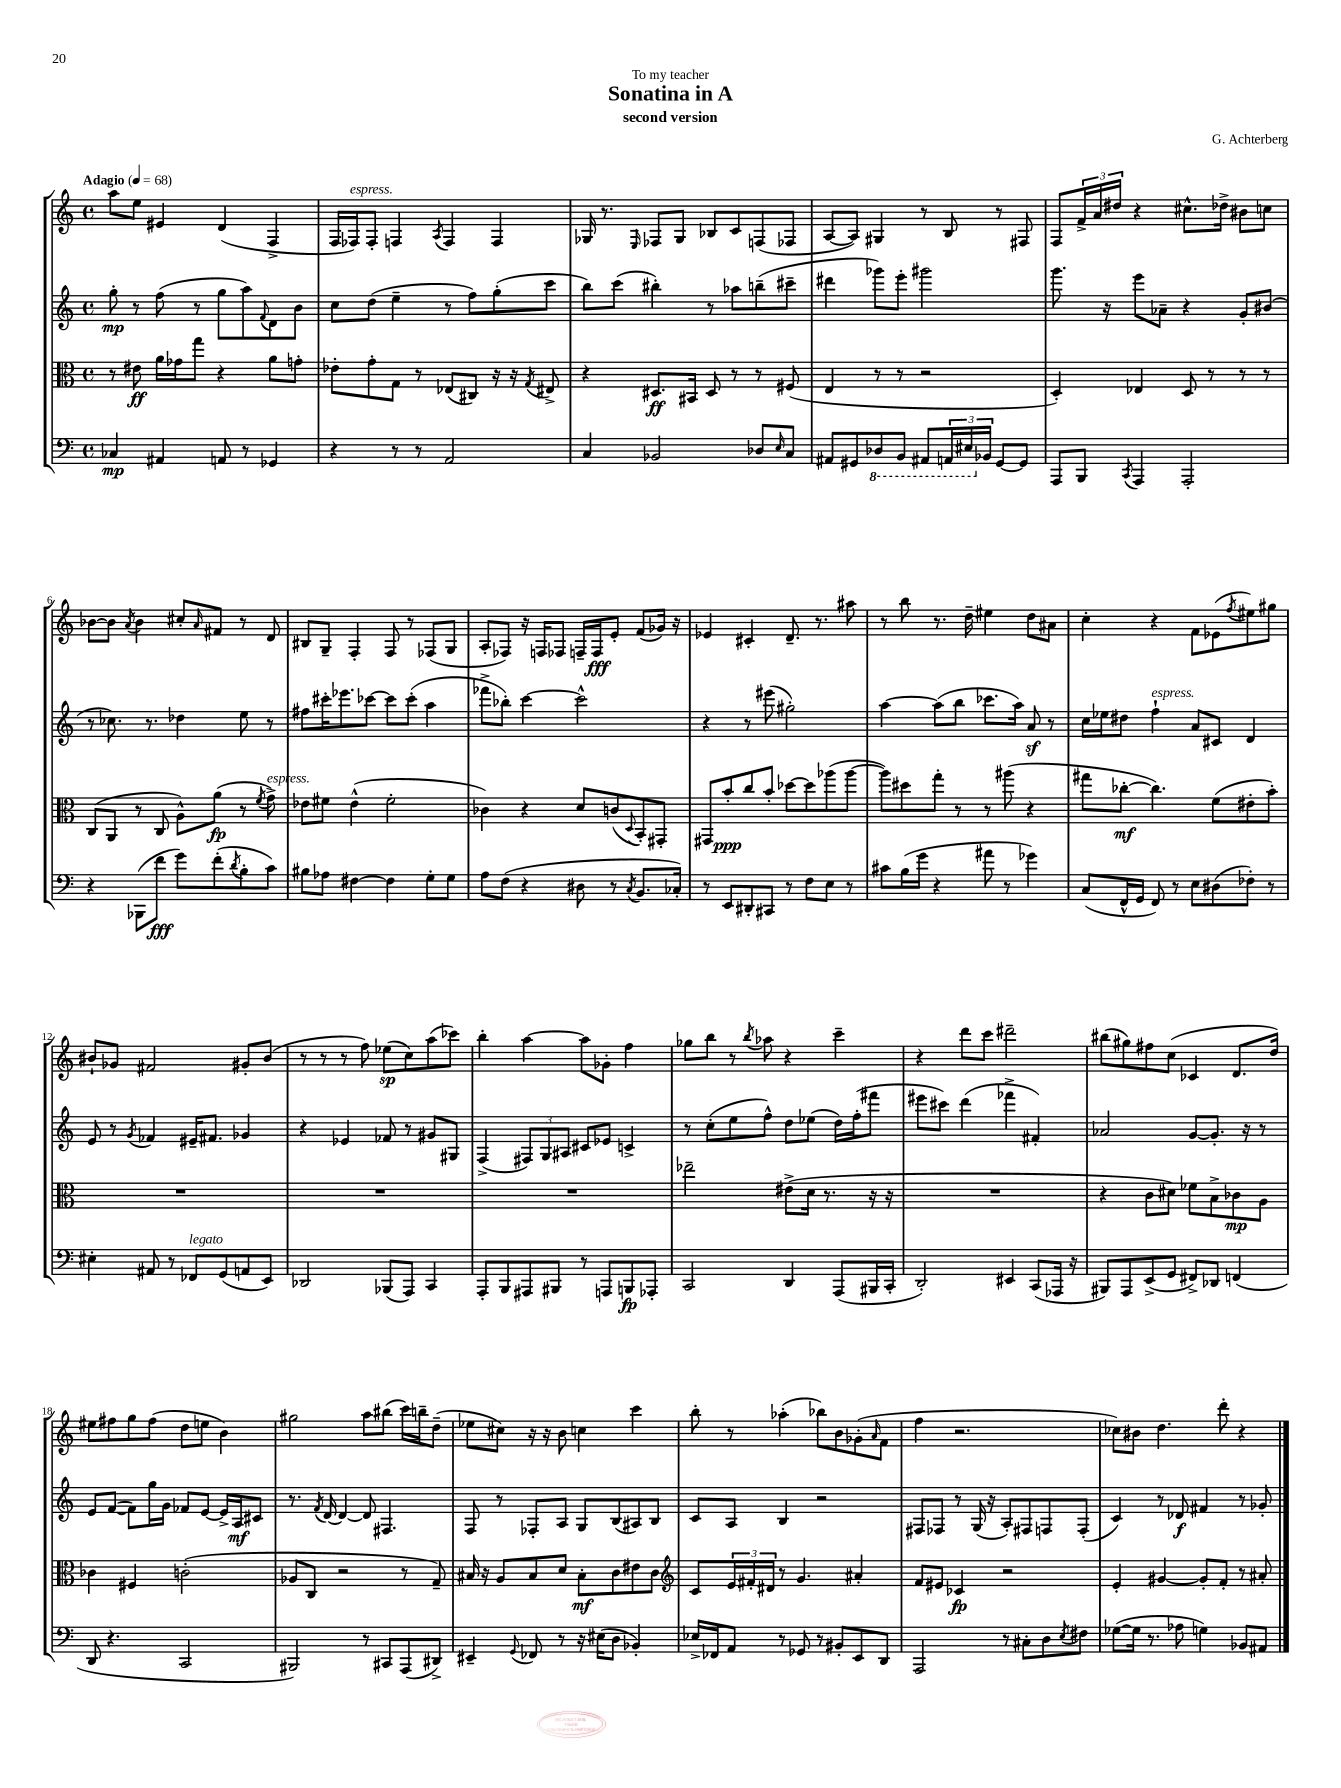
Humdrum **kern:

**kern	**dynam	**kern	**dynam	**kern	**dynam	**kern	**dynam
*part4	*part4	*part3	*part3	*part2	*part2	*part1	*part1
*staff4	*staff4	*staff3	*staff3	*staff2	*staff2	*staff1	*staff1
*clefF4	*	*clefC3	*	*clefG2	*	*clefG2	*
*k[]	*	*k[]	*	*k[]	*	*k[]	*
*M4/4	*	*M4/4	*	*M4/4	*	*M4/4	*
*met(c)	*	*met(c)	*	*met(c)	*	*met(c)	*
*MM68	*	*MM68	*	*MM68	*	*MM68	*
=1	=1	=1	=1	=1	=1	=1	=1
!	!	!	!	!	!	!LO:TX:a:B:t=Adagio	!
4C-X/	mp	8r	.	8gg'\	mp	8aa\L	.
.	.	8e#X\	ff	8r	.	8ee\J	.
4AA#X/	.	16a\LL	.	(8ff\	.	4e#X/	.
.	.	16g-X\J	.	.	.	.	.
.	.	8gg\J	.	8r	.	.	.
8AAn/	.	4r	.	8gg\L	.	(4d/	.
8r	.	.	.	8aa\)	.	.	.
.	.	.	.	8qqf/	.	.	.
4GG-X/	.	8a\L	.	8d\	.	4F^/	.
.	.	8gn'\J	.	8b\J	.	.	.
=2	=2	=2	=2	=2	=2	=2	=2
4r	.	8e-X'\L	.	8cc\L	.	16F/LL	.
!	!	!	!	!	!	!LO:TX:a:i:t=espress.	!
.	.	.	.	.	.	16F-X/J)	.
.	.	8g'\	.	(8dd\J	.	8F-'/J	.
8r	.	8G\J	.	4ee~\	.	4Fn/	.
8r	.	8r	.	.	.	.	.
.	.	.	.	.	.	8qA/	.
2AA/	.	(8E-X/L	.	8r	.	4F/	.
.	.	8C#X/J)	.	8ff\L)	.	.	.
.	.	16r	.	(8gg'\	.	4F/	.
.	.	16r	.	.	.	.	.
.	.	8qG/	.	.	.	.	.
.	.	8E#X^/	.	8ccc\J	.	.	.
=3	=3	=3	=3	=3	=3	=3	=3
4C/	.	4r	.	8bb\L)	.	16G-X/	.
.	.	.	.	.	.	8.r	.
.	.	.	.	(8ccc\J	.	.	.
.	.	.	.	.	.	16qqE/	.
2BB-X/	.	8.D#X/L	ff	4bb#X'\)	.	8F-X/L	.
.	.	.	.	.	.	8G-/J	.
.	.	16BB#X/Jk	.	.	.	.	.
.	.	8D#/	.	8r	.	8B-X/L	.
.	.	8r	.	8aa-X\L	.	8c/	.
8D-X/L	.	8r	.	(8bbn~\	.	(8Fn/	.
16qqE/	.	.	.	.	.	.	.
8C/J	.	(8F#X/	.	8ccc#X~\J	.	8F-X/J	.
=4	=4	=4	=4	=4	=4	=4	=4
8AA#X/L	.	4E/	.	4ddd#X\	.	[8A/L	.
8GG#X/	.	.	.	.	.	8A/J])	.
*8ba	*	*	*	*	*	*	*
8DD-X/	.	8r	.	8ggg-X\L)	.	4G#X/	.
8BBB/J	.	8r	.	8eee'\J	.	.	.
8AAA#X/L	.	2r	.	2ggg#X\	.	8r	.
24AAAn/L	.	.	.	.	.	8B/	.
24EE#X/	.	.	.	.	.	.	.
*X8ba	*	*	*	*	*	*	*
24BB-X/JJ	.	.	.	.	.	.	.
[8GG#/L	.	.	.	.	.	8r	.
8GG#/J]	.	.	.	.	.	8F#X/	.
=5	=5	=5	=5	=5	=5	=5	=5
8AAA/L	.	4D'/)	.	8.ggg\	.	8F/L	.
8BBB/J	.	.	.	.	.	24f^/L	.
.	.	.	.	.	.	24a/	.
.	.	.	.	16r	.	.	.
.	.	.	.	.	.	24dd#X/JJ	.
8qCC/	.	.	.	.	.	.	.
4AAA/	.	4E-X/	.	8eee\L	.	4r	.
.	.	.	.	8a-X~\J	.	.	.
2AAA'/	.	8D/	.	4r	.	8.cc#X^^\L	.
.	.	8r	.	.	.	.	.
.	.	.	.	.	.	16dd-X^\Jk	.
.	.	8r	.	8g'/L	.	8b#X\L	.
.	.	8r	.	(8b#X/J	.	8ccn\J	.
!!LO:LB:g=z
=6	=6	=6	=6	=6	=6	=6	=6
4r	.	(8C/L	.	8r	.	[8b-X\L	.
.	.	8AA/J	.	8.cc-X\)	.	8b-\J]	.
.	.	.	.	.	.	8qa/	.
(8BBB-X\L	.	8r	.	.	.	4b-\	.
.	.	.	.	8.r	.	.	.
8f\J	fff	8C/	.	.	.	.	.
8g\L)	.	8A^^\L)	.	4dd-X\	.	8cc#X'/L	.
.	.	.	.	.	.	16qqa/	.
(8f'\	.	(8a\J	fp	.	.	8f#X/J	.
8qd/	.	.	.	.	.	.	.
8B'\	.	8r	.	8ee\	.	8r	.
.	.	8qf/	.	.	.	.	.
!	!	!LO:TX:a:i:t=espress.	!	!	!	!	!
8c\J)	.	8g^\)	.	8r	.	8d/	.
=7	=7	=7	=7	=7	=7	=7	=7
8B#X\L	.	8e-X\L	.	8ff#X\L	.	8B#X/L	.
8A-X\J	.	8f#X\J	.	16ccc#X'\K	.	8G~/J	.
.	.	.	.	8.eee-X\	.	.	.
[4F#X\	.	(4e-^^\	.	.	.	4F'/	.
.	.	.	.	[8ccc-X\J	.	.	.
4F#\]	.	2f#'\	.	8ccc-\L]	.	8F/	.
.	.	.	.	(8ccc-'\J	.	8r	.
8G'\L	.	.	.	4aa\	.	(8F-X/L	.
8G\J	.	.	.	.	.	8G/J	.
=8	=8	=8	=8	=8	=8	=8	=8
8A\L	.	4c-X\)	.	8fff-X^\L	.	8A'/L	.
(8F\J	.	.	.	8bb-X'\J)	.	8F-X/J)	.
4r	.	4r	.	[4ccc\	.	16r	.
.	.	.	.	.	.	16Fn/KL	.
.	.	.	.	.	.	8F-X/J	.
8D#X\	.	8d/L	.	2ccc^^\]	.	16Fn~/LL	.
.	.	.	.	.	.	16F/J	fff
8r	.	(8cn/	.	.	.	8e'/J	.
8qC/	.	8qqD/	.	.	.	.	.
8.BB/L	.	8BB'/)	.	.	.	(8f/L	.
.	.	8GG#X'/J	.	.	.	16g-X/Jk)	.
16C-X'/Jk)	.	.	.	.	.	16r	.
=9	=9	=9	=9	=9	=9	=9	=9
8r	.	8GG#X/L	.	4r	.	4e-X/	.
8EE/L	.	8b'/	ppp	.	.	.	.
8DD#X'/	.	8cc/	.	8r	.	4c#X'/	.
8CC#X/J	.	8b'/J	.	(8eee#X\	.	.	.
8r	.	[8dd-X\L	.	2gg#X'\)	.	8.d~/	.
8F\L	.	8dd-\]	.	.	.	.	.
.	.	.	.	.	.	8.r	.
8E\J	.	(8aa-X\	.	.	.	.	.
8r	.	[8aa-\J	.	.	.	8aa#X\	.
=10	=10	=10	=10	=10	=10	=10	=10
8c#X\L	.	8aa-\L])	.	[4aa\	.	8r	.
(16B\L	.	8dd#X\	.	.	.	8bb\	.
16g\JJ	.	.	.	.	.	.	.
4r	.	8gg'\J	.	(8aa\L]	.	8.r	.
.	.	8r	.	8bb\J	.	.	.
.	.	.	.	.	.	16dd~\	.
8a#X\	.	8r	.	8.ccc-X\L	.	4ee#X\	.
8r	.	(8aa#X\	.	.	.	.	.
.	.	.	.	16aa\Jk)	.	.	.
4g-X\)	.	4r	.	8az/	.	8dd\L	.
.	.	.	.	8r	.	8a#X\J	.
=11	=11	=11	=11	=11	=11	=11	=11
(8C/L	.	8gg#X\L	.	16cc\LL	.	4cc'\	.
.	.	.	.	16ee-X\J	.	.	.
16FF^^/L	.	[8cc-X'\J	mf	8dd#X\J	.	.	.
16GG/JJ	.	.	.	.	.	.	.
!	!	!	!	!LO:TX:a:i:t=espress.	!	!	!
8FF/)	.	4.cc-\])	.	4ff`\	.	4r	.
8r	.	.	.	.	.	.	.
8E\L	.	.	.	8a/L	.	8f\L	.
(8D#X\	.	(8f\L	.	8c#X/J	.	(8e-X\	.
.	.	.	.	.	.	8qff/	.
8F-X'\J)	.	8e#X'\	.	4d/	.	8ee#X\)	.
8r	.	8b'\J)	.	.	.	8gg#X\J	.
!!LO:LB:g=z
=12	=12	=12	=12	=12	=12	=12	=12
4E#X'\	.	1r	.	8e/	.	8b#X`/L	.
.	.	.	.	8r	.	8g-X/J	.
.	.	.	.	8qg/	.	.	.
8AA#X/	.	.	.	4f-X/	.	2f#X/	.
8r	.	.	.	.	.	.	.
!LO:TX:a:i:t=legato	!	!	!	!	!	!	!
8FF-X/L	.	.	.	16e#X~/KL	.	.	.
.	.	.	.	8.f#X/J	.	.	.
(8GG/	.	.	.	.	.	.	.
8AAn/	.	.	.	4g-X/	.	8g#X'/L	.
8EE/J)	.	.	.	.	.	(8b#/J	.
=13	=13	=13	=13	=13	=13	=13	=13
2DD-X/	.	1r	.	4r	.	8r	.
.	.	.	.	.	.	8r	.
.	.	.	.	4e-X/	.	8r	.
.	.	.	.	.	.	8ff\)	.
(8BBB-X/L	.	.	.	8f-X/	.	(8ee-X\L	sp
8AAA/J)	.	.	.	8r	.	8cc\)	.
4CC/	.	.	.	8g#X/L	.	(8aa\	.
.	.	.	.	8G#X/J	.	8ccc-X\J)	.
=14	=14	=14	=14	=14	=14	=14	=14
8AAA'/L	.	1r	.	(4F^/	.	4bb'\	.
8BBB/	.	.	.	.	.	.	.
8AAA#X/	.	.	.	12F#X/L)	.	[4aa\	.
.	.	.	.	12G/	.	.	.
8BBB#X/J	.	.	.	.	.	.	.
.	.	.	.	12A#X/J	.	.	.
8r	.	.	.	8c#X/L	.	8aa\L]	.
8AAAn/L	.	.	.	8e-X/J	.	8g-X'\J	.
8BBBn/	fp	.	.	4cn^/	.	4ff\	.
8AAA-X'/J	.	.	.	.	.	.	.
=15	=15	=15	=15	=15	=15	=15	=15
2CC/	.	2ee-X~\	.	8r	.	8gg-X\L	.
.	.	.	.	(8cc'\L	.	8bb\J	.
.	.	.	.	8ee\	.	8r	.
.	.	.	.	.	.	8qbb/	.
.	.	.	.	8ff^^\J)	.	8aa-X\	.
4DD/	.	(8e#X^\L	.	8dd\L	.	4r	.
.	.	16d\Jk	.	(8ee-X\J	.	.	.
.	.	8.r	.	.	.	.	.
(8AAA/L	.	.	.	16dd\LL)	.	4ccc~\	.
.	.	.	.	(16ff'\J	.	.	.
16BBB#X/L	.	16r	.	8fff#X\J	.	.	.
16CC'/JJ	.	16r	.	.	.	.	.
=16	=16	=16	=16	=16	=16	=16	=16
2DD'/)	.	1r	.	8eee#X\L	.	4r	.
.	.	.	.	8ccc#X\J)	.	.	.
.	.	.	.	(4ddd\	.	8ddd\L	.
.	.	.	.	.	.	8ccc\J	.
4EE#X/	.	.	.	4fff-X^\	.	2ddd#X~\	.
(8CC/L	.	.	.	4f#X'/)	.	.	.
16AAA-X/Jk	.	.	.	.	.	.	.
16r	.	.	.	.	.	.	.
=17	=17	=17	=17	=17	=17	=17	=17
8BBB#X/L)	.	4r	.	2a-X/	.	(8bb#X\L	.
8AAA/	.	.	.	.	.	8gg#X\)	.
(8EE^/	.	8c\L	.	.	.	8ff#X\	.
8GG/J	.	8d#X\J)	.	.	.	(8cc\J	.
8FF#X^/L)	.	8f-X\L	.	[8g/L	.	4c-X/	.
8DD-X/J	.	8B^\	.	8.g'/J]	.	.	.
(4FFn/	.	8c-X\	mp	.	.	8.d/L	.
.	.	.	.	16r	.	.	.
.	.	8A\J	.	8r	.	.	.
.	.	.	.	.	.	16dd/Jk)	.
!!LO:LB:g=z
=18	=18	=18	=18	=18	=18	=18	=18
8DD/	.	4c-X\	.	8e/L	.	8ee#X\L	.
4.r	.	.	.	([8f/J	.	8ff#X\	.
.	.	4F#X/	.	8f\L])	.	8gg\	.
.	.	.	.	16gg\L	.	(8ff#\J	.
.	.	.	.	16g\JJ	.	.	.
2CC/	.	(2cn'\	.	8f-X/L	.	8dd\L	.
.	.	.	.	[8e/J	.	8een\J	.
.	.	.	.	16e^/LL]	.	4b\)	.
.	.	.	.	16A/J	mf	.	.
.	.	.	.	8c#X/J	.	.	.
=19	=19	=19	=19	=19	=19	=19	=19
2BBB#X/)	.	8A-X/L	.	8.r	.	2gg#X\	.
.	.	8C/J	.	.	.	.	.
.	.	.	.	8qf/	.	.	.
.	.	.	.	[16d/	.	.	.
.	.	2r	.	4d/_	.	.	.
8r	.	.	.	8d/]	.	8aa\L	.
8CC#X/L	.	.	.	4.F#X/	.	(8bb#X\J	.
(8AAA/	.	8r	.	.	.	16ccc\LL)	.
.	.	.	.	.	.	16bbn~\J	.
8DD#X^/J)	.	8G~/)	.	.	.	(8dd~\J	.
=20	=20	=20	=20	=20	=20	=20	=20
4EE#X~/	.	16B#X/	.	8F/	.	8ee-X\L	.
.	.	16r	.	.	.	.	.
.	.	8A/L	.	8r	.	8cc#X\J)	.
8qqGG/	.	.	.	.	.	.	.
8FF-X/	.	8B#/	.	8F-X'/L	.	16r	.
.	.	.	.	.	.	16r	.
8r	.	8d/J	.	8A/J	.	8b\	.
16r	.	8B#'\L	mf	8G/L	.	4ccn\	.
(16E#X\KL	.	.	.	.	.	.	.
8D\J	.	8c\	.	(8B/	.	.	.
4BB-X'/)	.	8e#X\	.	8A#X/)	.	4ccc\	.
.	.	8c\J	.	8B/J	.	.	.
=21	=21	=21	=21	=21	=21	=21	=21
*	*	*clefG2	*	*	*	*	*
16E-X^/LL	.	8c/L	.	8c/L	.	8bb'\	.
16FF-X/J	.	.	.	.	.	.	.
8AA/J	.	24e/L	.	8A/J	.	8r	.
.	.	24f#X'/	.	.	.	.	.
.	.	24d#X/JJ	.	.	.	.	.
8r	.	8r	.	4B/	.	(4aa-X'\	.
8GG-X/	.	4.g/	.	.	.	.	.
8r	.	.	.	2r	.	8bb-X\L)	.
8BB#X'/L	.	.	.	.	.	8b\	.
8EE/	.	4a#X'/	.	.	.	(8g-X'\	.
.	.	.	.	.	.	16qqa/	.
8DD/J	.	.	.	.	.	8f\J	.
=22	=22	=22	=22	=22	=22	=22	=22
2AAA/	.	8f/L	.	8F#X/L	.	4ff\	.
.	.	8e#X/J	.	8F-X/J	.	.	.
.	.	4c-X/	fp	8r	.	2.r	.
.	.	.	.	(16G/	.	.	.
.	.	.	.	16r	.	.	.
8r	.	2r	.	8A'/L)	.	.	.
8C#X'\L	.	.	.	8F#X/	.	.	.
8D\	.	.	.	8Fn/	.	.	.
8qE/	.	.	.	.	.	.	.
8F#X\J	.	.	.	(8F'/J	.	.	.
=23	=23	=23	=23	=23	=23	=23	=23
([8G-X\L	.	4e'/	.	4c/)	.	8cc-X\L)	.
16G-\Jk]	.	.	.	.	.	8b#X\J	.
8.r	.	.	.	.	.	.	.
.	.	[4g#X/	.	8r	.	4.dd\	.
8A-X\	.	.	.	8d-X/	f	.	.
4Gn\)	.	8g#'/L]	.	4f#X/	.	.	.
.	.	8f'/J	.	.	.	8ddd'\	.
8BB-X/L	.	8r	.	8r	.	4r	.
8AA#X/J	.	8a#X'/	.	8g-X'/	.	.	.
==	==	==	==	==	==	==	==
*-	*-	*-	*-	*-	*-	*-	*-
